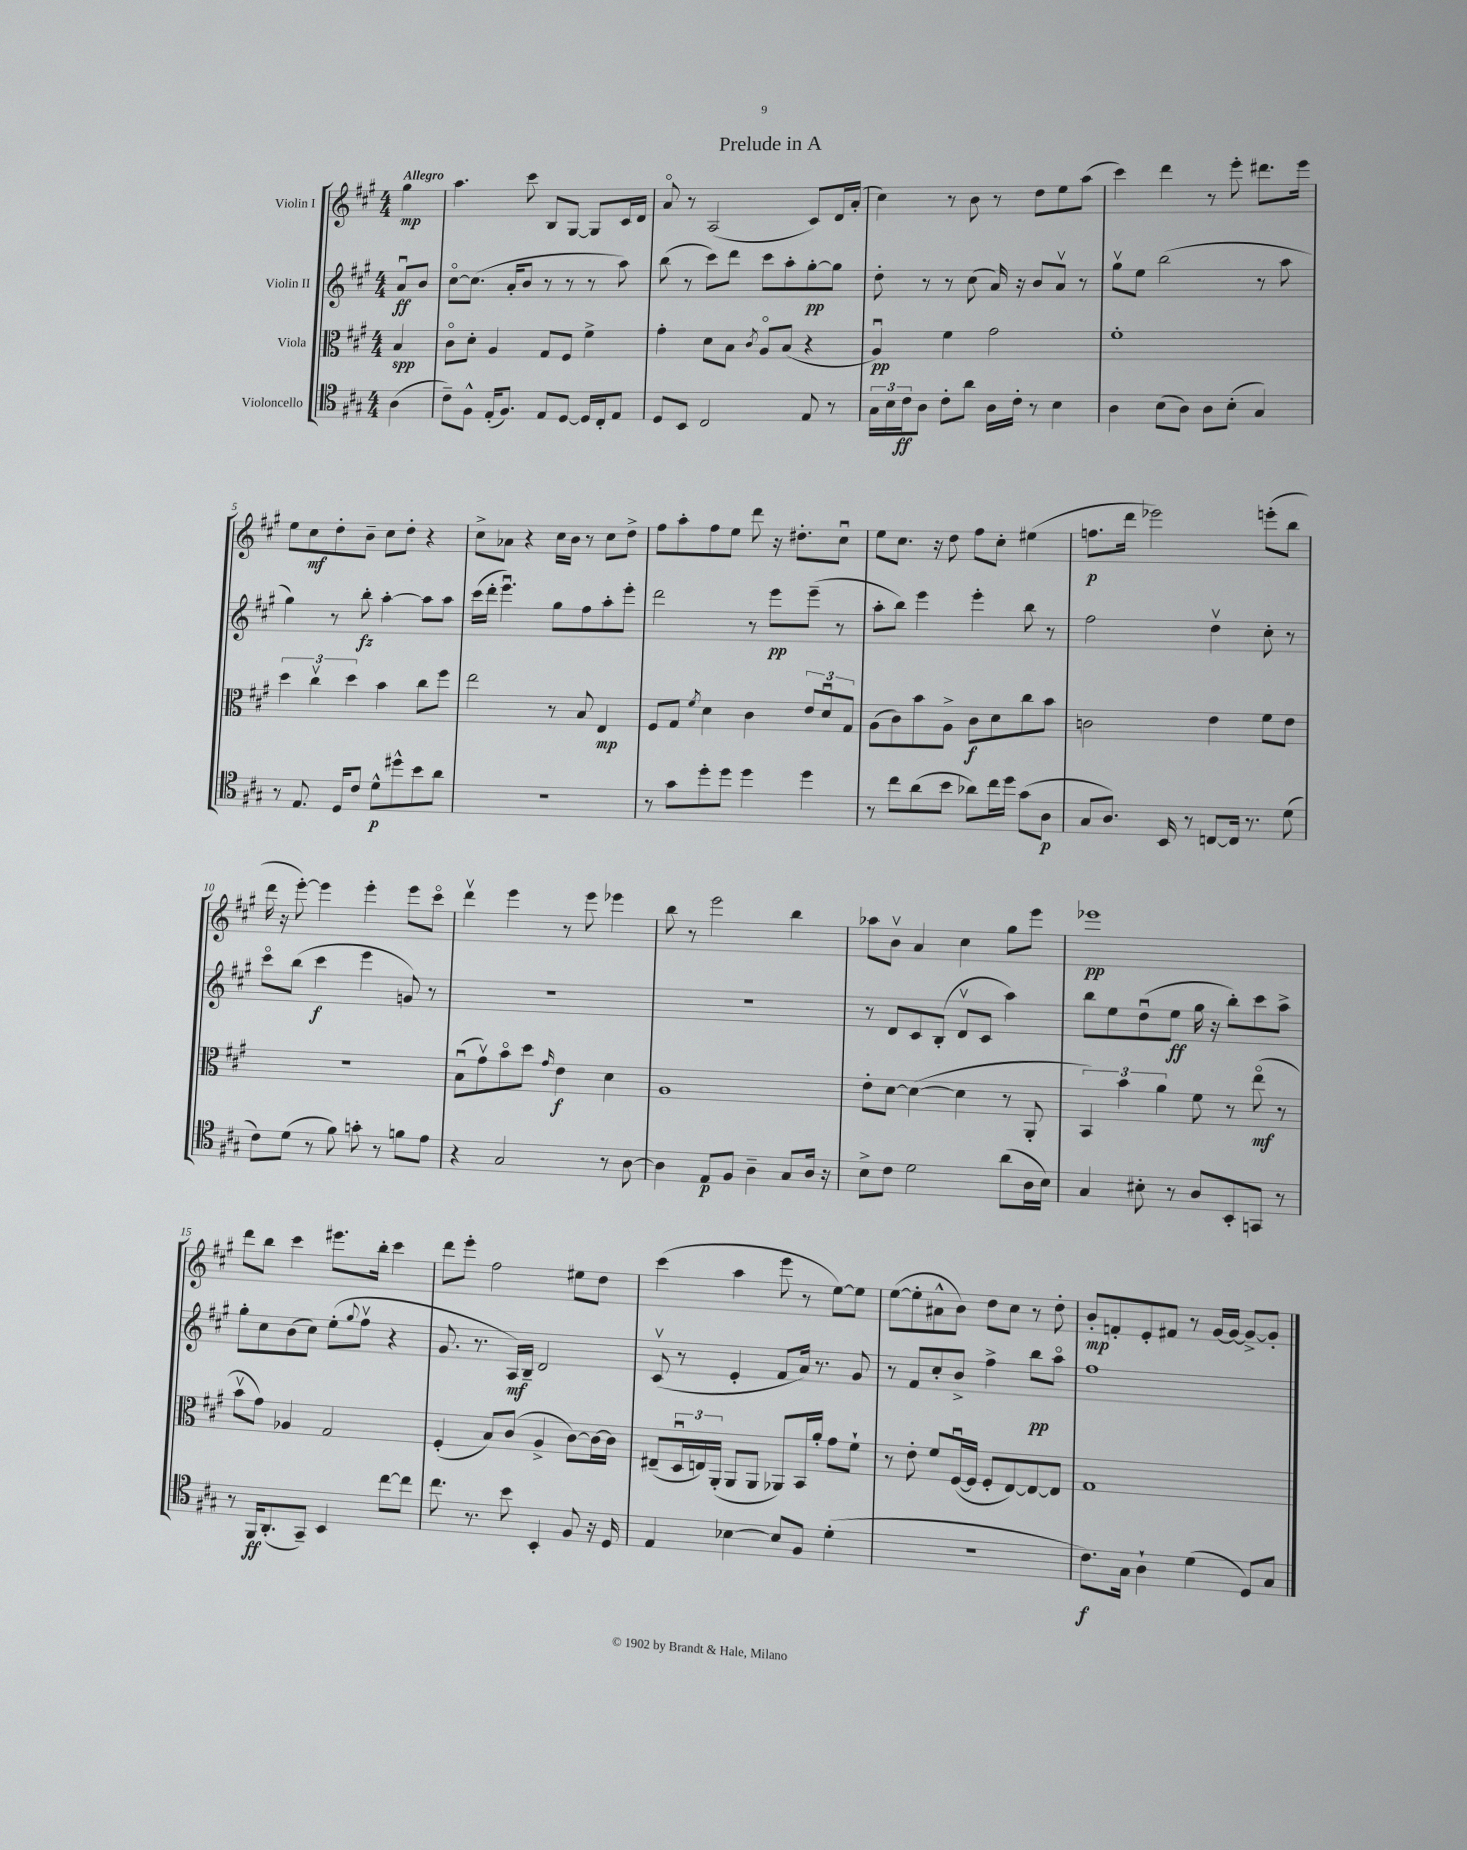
\header { title = "Prelude in A" }
<<
\new StaffGroup <<
\new Staff = "s0" \with { instrumentName = "Violin I" } {
    \clef treble \key a \major \numericTimeSignature \time 4/4 \partial 4 \tempo "Allegro"
    gis''4\mp |
    a''4. cis'''8 b8 gis8~ gis8 cis'16 d'16 |
    a'8\flageolet r8 a2( cis'8) d'16 a'16-.( |
    cis''4) r8 b'8 r8 d''8 e''8 a''8( |
    cis'''4) d'''4 r8 e'''8-. dis'''8. e'''16 |
    e''8 cis''8\mf d''8-. b'8-- cis''8 d''8-. r4 |
    cis''8-> aes'8 r4 cis''16 b'16 r8 cis''8 d''8-> |
    fis''8 a''8-. fis''8 e''8 d'''8 r16 dis''8.-. cis''8\downbow |
    e''8 cis''8. r16 d''8 fis''8 cis''8-. eis''4( |
    f''8.\p d'''16 ees'''2) e'''8-.( b''8 |
    d'''16 r16 e'''8~-.) e'''4 e'''4-. e'''8 cis'''8\flageolet |
    d'''4\upbow e'''4 r8 e'''8 ees'''4 |
    b''8 r8 e'''2 b''4 |
    aes''8 b'8\upbow a'4 cis''4 gis''8 e'''8 |
    ees'''1\pp |
    d'''8 b''8 cis'''4 eis'''8. b''16-. cis'''4 |
    d'''8 e'''8-. fis''2 eis''8 d''8 |
    cis'''4( a''4 e'''8 r8 e''8~) e''8 |
    e''8~( e''8-. ais'8-^ b'8) d''8 cis''8 r8 d''8-. |
    b'8-.\mp f'8-. e'8-. fis'8 r8 gis'16~ gis'16~ gis'8~-> gis'8-. \bar "|." |
}
\new Staff = "s1" \with { instrumentName = "Violin II" } {
    \clef treble \key a \major \numericTimeSignature \time 4/4 \partial 4
    a'8\downbow\ff b'8 |
    cis''8~\flageolet cis''8.( a'16-. b'8 r8 r8 r8 a''8) |
    b''8( r8 cis'''8) d'''8 cis'''8 a''8-. gis''8~-.\pp gis''8 |
    d''8-. r8 r8 cis''8( a'16) r16 b'8 a'8\upbow r8 |
    gis''8\upbow e''8 b''2( r8 a''8 |
    gis''4) r8 b''8-.\fz a''4~-. a''8 a''8 |
    cis'''16( d'''16-. e'''4.\downbow) gis''8 fis''8 a''8-. e'''8-. |
    d'''2 r8 e'''8\pp e'''8--( r8 |
    a''8-. b''8) e'''4 e'''4-. b''8 r8 |
    fis''2 d''4\upbow cis''8-. r8 |
    cis'''8\flageolet b''8( cis'''4\f e'''4 g'8) r8 |
    R1 |
    R1 |
    r8 d'8 cis'8 b8-.( d'8\upbow cis'8 a''4) |
    b''8 e''8 d''8\downbow( e''8\ff gis''16 r16 b''8-.) cis'''8 a''8-> |
    gis''8-. cis''8 b'8( cis''8) e''8-.( \appoggiatura { gis''8 } fis''8\upbow r4 |
    gis'8. r8. a16\mf) b16-- d'2 |
    cis'8\upbow( r8 e'4-. fis'8 a'16) r8. gis'8 |
    r8 fis'8 cis''8-. b'8-> fis''4-> b''8\pp a''8\flageolet |
    fis''1 \bar "|." |
}
\new Staff = "s2" \with { instrumentName = "Viola" } {
    \clef alto \key a \major \numericTimeSignature \time 4/4 \partial 4
    b4\spp |
    cis'8\flageolet d'8-. a4 gis8 fis8 fis'4-> |
    gis'4-. d'8 b8 \acciaccatura { cis'8 } a8\flageolet b8( r4 |
    a4\downbow\pp) fis'4 gis'2 |
    fis'1-. |
    \tuplet 3/2 { d''4 cis''4\upbow d''4 } b'4 cis''8 fis''8 |
    e''2 r8 b8 e4\mp |
    fis8 gis8 \acciaccatura { fis'8 } d'4 cis'4 \tuplet 3/2 { e'8 d'8\downbow gis8 } |
    a8( cis'8) b'8 a8-> cis'8\f d'8 cis''8 b'8 |
    c'2 e'4 fis'8 e'8 |
    R1 |
    b8\downbow( gis'8\upbow) b'8\flageolet d''8 \grace { gis'16 } e'4\f d'4 |
    a1 |
    e'8-. d'8~ d'4~( d'4 r8 a,8-. |
    \tuplet 3/2 { b,4) b'4 a'4 } fis'8 r8 e''8\flageolet\mf( r8 |
    b'8\upbow gis'8) aes4 gis2 |
    fis4-.( b8) cis'8( a4-> cis'8~) cis'16~ cis'16 |
    eis8--( \tuplet 3/2 { d16\downbow e16) a,16-.( } a,8 a,8 aes,8) b,16 a'16-. gis'8 fis'8-! |
    r8 e'8-. fis'8 fis16~\downbow( fis16 fis8-. e8~) e8~ e8 |
    gis1 \bar "|." |
}
\new Staff = "s3" \with { instrumentName = "Violoncello" } {
    \clef tenor \key a \major \numericTimeSignature \time 4/4 \partial 4
    a4( |
    cis'8--) fis8-^ e16-.( fis8.) e8 d8~ d16 cis16-. e8 |
    d8 b,8 cis2 e8 r8 |
    \tuplet 3/2 { gis16 b16 cis'16\ff } a8 cis'8-. a'8 a16 cis'16-. r8 b4 |
    a4 b8( a8) a8 b8-.( gis4) |
    r8 e8. d16 cis'8 d'8-^\p dis''8-^ b'8 a'8 |
    R1 |
    r8 gis'8 d''8-. d''8 d''4 d''4 |
    r8 cis''8 a'8( b'8 aes'8) cis''16 d''16 gis'8( a8\p |
    gis8 a8.) b,16 r8 c8~ c16 r8. d'8( |
    cis'8) d'8( r8 fis'8) g'8-. r8 f'8 e'8 |
    r4 gis2 r8 a8~ |
    a4 e8\p fis8 a4-- gis8 a16 r16 |
    b8-> cis'8 d'2 a'8( a16 b16) |
    gis4 bis8-. r8 a8 b,8-. g,8 r8 |
    r8 fis,16\ff a,8.-.( gis,8--) b,4 cis''8~ cis''8 |
    cis''8. r8. b'8 b,4-. fis8 r16 d16 |
    e4 bes4~ bes8 fis8 d'4-.( |
    R1 |
    cis'8.\f) gis16 a4-! d'4( d8) gis8 \bar "|." |
}
>>
>>
